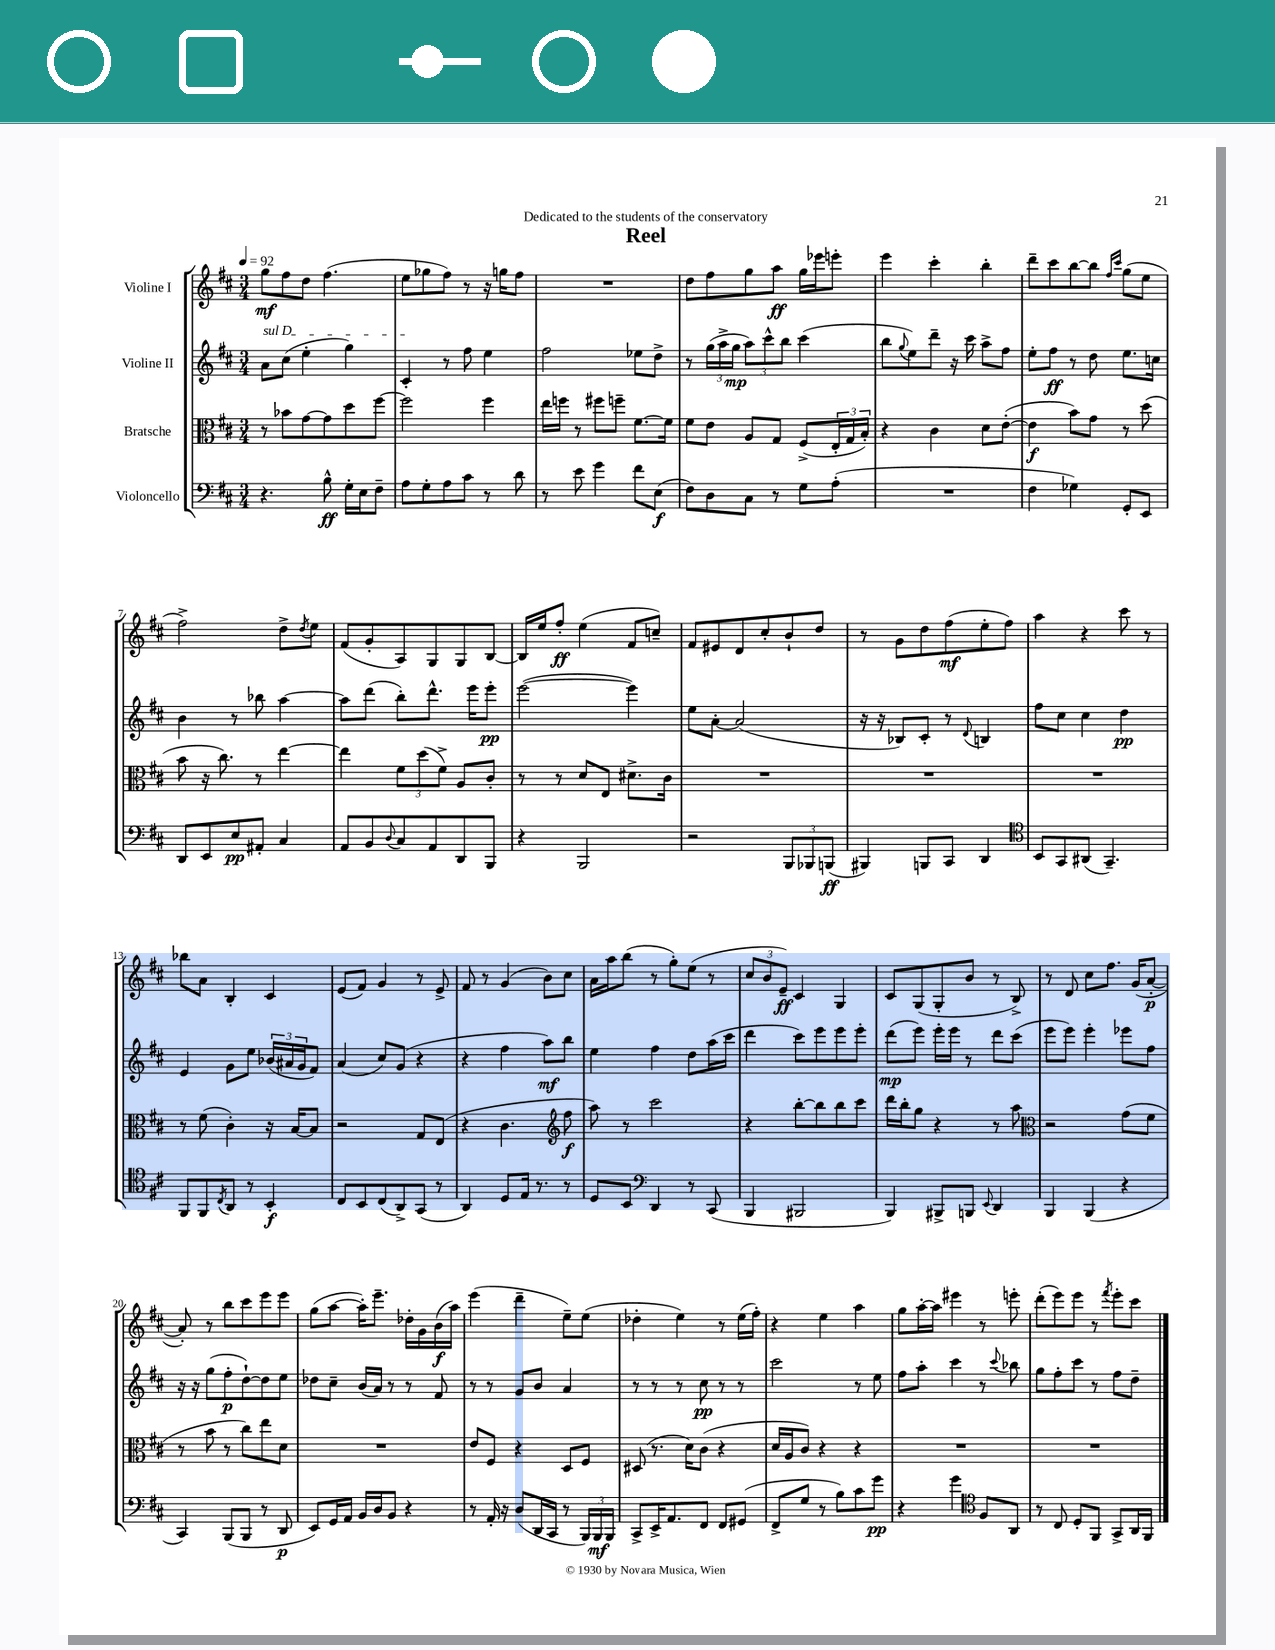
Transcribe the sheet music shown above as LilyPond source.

\header { title = "Reel" dedication = "Dedicated to the students of the conservatory" }
<<
\new StaffGroup <<
\new Staff = "s0" \with { instrumentName = "Violine I" } {
    \clef treble \key d \major \numericTimeSignature \time 3/4 \tempo 4 = 92
    g''8\mf fis''8 d''8 fis''4.( |
    e''8 ges''8 fis''8) r8 r16 g''16 fis''8 |
    R2. |
    d''8 fis''8 g''8 a''8\ff g''16 ees'''16 e'''8-. |
    e'''4 cis'''4-. b''4-. |
    d'''8-- cis'''8 b''8~ b''8 \grace { fis''16 cis'''16 } g''8( e''8 |
    fis''2->) d''8-> \acciaccatura { d''8 } e''8 |
    fis'8( g'8-. a8) g8 g8 b8~ |
    b16 e''16 fis''8-.\ff e''4( fis'8 c''8--) |
    fis'8 eis'8 d'8 cis''8-. b'8-! d''8 |
    r8 g'8 d''8 fis''8\mf( e''8-. fis''8) |
    a''4 r4 cis'''8 r8 |
    bes''8 a'8 b4-. cis'4 |
    e'8( fis'8) g'4 r8 e'8-> |
    fis'8 r8 g'4( b'8) cis''8 |
    a'16 a''16 b''8( r8 g''8-.) e''8( r8 |
    \tuplet 3/2 { cis''8 b'8 e'8--\ff) } cis'4 g4 |
    cis'8 g8( g8-. b'8 r8 b8->) |
    r8 d'8 cis''8 fis''8. g'16( a'8~-.\p |
    a'8-.) r8 b''8 cis'''8 e'''8 e'''8 |
    g''8( a''8~ a''16-.) e'''8.-- des''16-. g'16 b'16\f( a''16) |
    e'''4( d'''4-- e''8--) e''8( |
    des''4-. e''4) r8 e''16( fis''16-.) |
    r4 e''4 a''4 |
    g''8 a''16~-. a''16 eis'''4 r8 e'''8-. |
    d'''8-.( e'''8) e'''8 r8 \acciaccatura { fis'''8 } e'''8-. cis'''8 \bar "|." |
}
\new Staff = "s1" \with { instrumentName = "Violine II" } {
    \clef treble \key d \major \numericTimeSignature \time 3/4
    \once \override TextSpanner.bound-details.left.text = \markup { \italic "sul D" } a'8\startTextSpan cis''8( e''4-. g''4) |
    cis'4-.\stopTextSpan r8 fis''8 e''4 |
    fis''2 ees''8 d''8-> |
    r8 \tuplet 3/2 { g''16( a''16-> g''16\mp } \tuplet 3/2 { a''8) cis'''8-^ b''8 } cis'''4( |
    b''8 \appoggiatura { g''8 } e''8) d'''8-- r16 cis'''16 a''8-> fis''8 |
    e''8-. fis''8\ff r8 d''8 e''8. c''16 |
    b'4 r8 bes''8 a''4~ |
    a''8 d'''8( b''8-.) d'''8.-^ e'''16 e'''8-.\pp |
    e'''2~( e'''4) |
    e''8 a'8~-. a'2( |
    r16 r16 bes8) cis'8-. r8 \appoggiatura { d'8 } b4 |
    fis''8 cis''8 cis''4 d''4\pp |
    e'4 g'8 e''8 \tuplet 3/2 { bes'16( ais'16 g'16 } fis'8) |
    a'4( cis''8) g'8( r4 |
    r4 fis''4 a''8\mf) b''8 |
    e''4 fis''4 d''8 a''16( cis'''16 |
    d'''4 cis'''8) e'''8 e'''8 e'''8-. |
    d'''8\mp( e'''8) e'''16-. e'''16 r8 d'''8 cis'''8( |
    e'''8 e'''8) e'''4-. ees'''8 fis''8 |
    r16 r16 g''8( fis''8-.\p d''8~-!) d''8 e''8 |
    des''8 cis''8-- b'16( a'16) r8 r8 fis'8 |
    r8 r8 g'8 b'8 a'4 |
    r8 r8 r8 cis''8\pp r8 r8 |
    cis'''2 r8 e''8 |
    fis''8 a''8-. cis'''4 r8 \appoggiatura { cis'''8 } bes''8 |
    g''8 fis''8-. cis'''8 r8 fis''8 d''8-- \bar "|." |
}
\new Staff = "s2" \with { instrumentName = "Bratsche" } {
    \clef alto \key d \major \numericTimeSignature \time 3/4
    r8 bes'8 g'8~ g'8 d''8 fis''8~ |
    fis''2 fis''4 |
    e''16 f''16 r8 fis''8 f''8-- fis'8.~ fis'16 |
    fis'8 e'8 a8 g8 fis8->( \tuplet 3/2 { e16-. g16 b16-.) } |
    r4 cis'4 d'8 e'8~-.( |
    e'4\f b'8) g'8 r8 d''8( |
    b'8 r16 cis''8.) r8 e''4~ |
    e''4 \tuplet 3/2 { fis'8 d''8( fis'8->) } a8 cis'8-. |
    r8 r8 d'8 e8 dis'8.-> cis'16 |
    R2. |
    R2. |
    R2. |
    r8 fis'8( cis'4-.) r16 b16~ b8 |
    r2 g8 e8( |
    r4 cis'4. \clef treble fis''8\f |
    a''8) r8 cis'''2 |
    r4 b''8~-. b''8 b''8 cis'''8 |
    d'''16 b''16-. g''8 r4 r8 a''8 |
    \clef alto r2 g'8( fis'8 |
    r8 b'8 r8 cis''8) e''8 d'8 |
    R2. |
    e'8 fis8 r4 d8 fis8 |
    dis8( r8. d'16) cis'8( r4 |
    d'16 a16 cis'8) r4 r4 |
    R2. |
    R2. \bar "|." |
}
\new Staff = "s3" \with { instrumentName = "Violoncello" } {
    \clef bass \key d \major \numericTimeSignature \time 3/4
    r4. b8-^\ff g16-. e16 fis8-- |
    a8 g8-. a8 cis'8 r8 d'8 |
    r8 e'8 g'4 fis'8 e8\f( |
    fis8) d8 cis8 r8 g8 a8-.( |
    R2. |
    fis4 ges4) g,8-. e,8 |
    d,8 e,8 e8\pp ais,8-. cis4 |
    a,8 b,8 \appoggiatura { d8 } cis8 a,8 d,8 b,,8 |
    r4 b,,2 |
    r2 \tuplet 3/2 { b,,8 bes,,8 b,,8\ff( } |
    bis,,4) b,,8 cis,8 d,4 |
    \clef tenor b,8 g,8 ais,8( g,4.--) |
    fis,8 fis,8 \acciaccatura { cis8 } a,8 r8 b,4-.\f |
    cis8 b,8 cis8( a,8->) g,8( r8 |
    a,4) d8 e16 r8. r8 |
    d8 b,8 \clef bass d,4 r8 cis,8( |
    b,,4 bis,,2 |
    b,,4) bis,,8-> b,,8 \appoggiatura { e,8 } d,4 |
    b,,4 b,,4( r4 |
    cis,4) b,,8( b,,8 r8 d,8\p |
    e,8) g,16 a,16 b,16 d16 b,8 r4 |
    r8 a,16-. r16 d8( d,16 cis,16 r8 \tuplet 3/2 { b,,16) b,,16\mf b,,16 } |
    cis,8-> e,16-> a,8. fis,8 fis,8 gis,8( |
    fis,8-> g8 r8 b8) cis'8 g'8\pp |
    r4 g'4 \clef tenor fis8 a,8 |
    r8 cis8 d8-. fis,8 g,8-> a,16 fis,16 \bar "|." |
}
>>
>>
